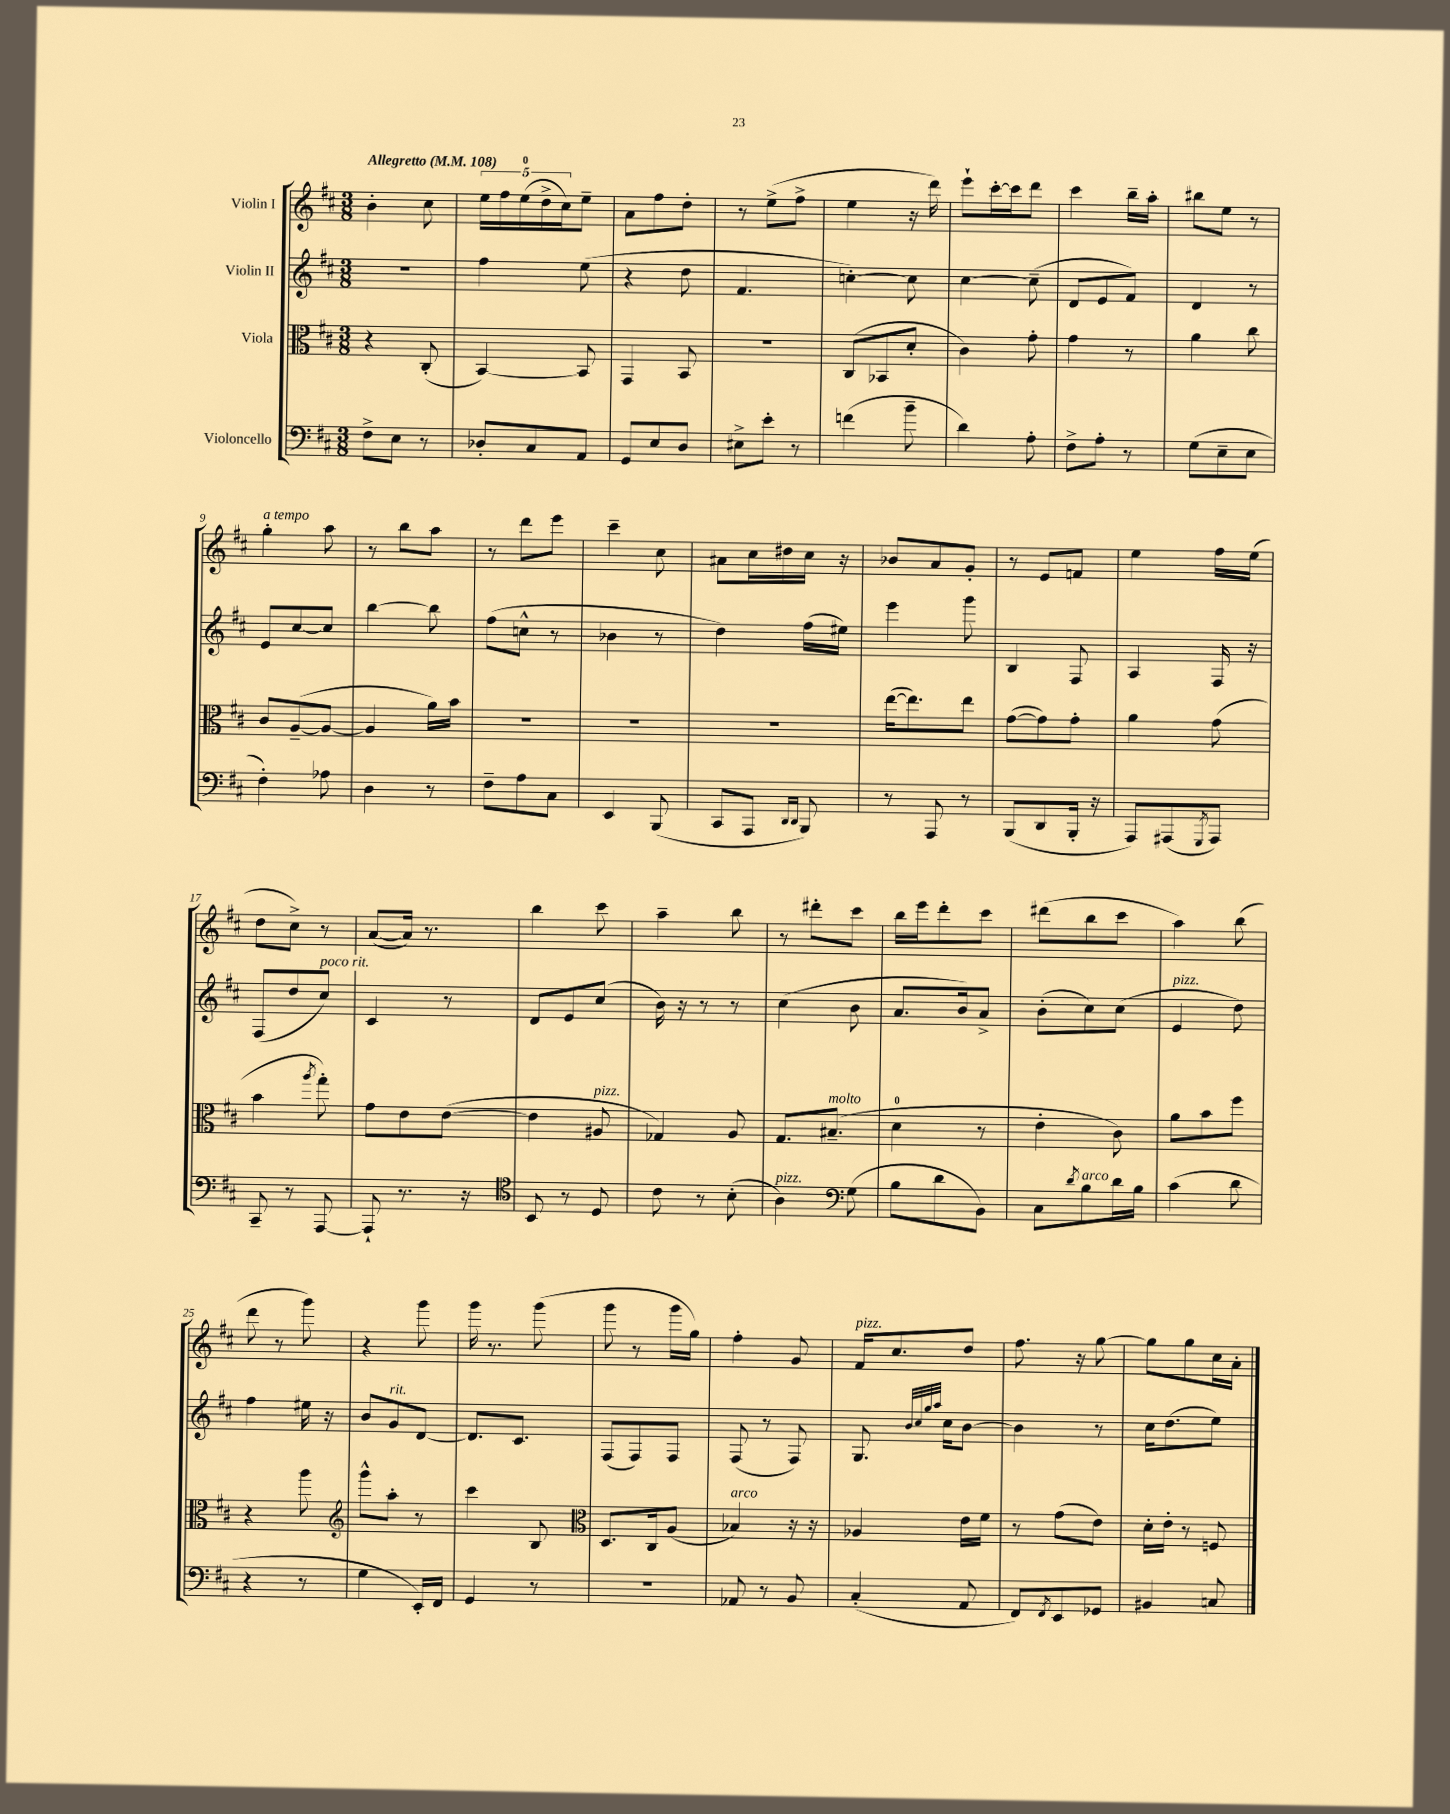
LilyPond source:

<<
\new StaffGroup <<
\new Staff = "s0" \with { instrumentName = "Violin I" } {
    \clef treble \key d \major \numericTimeSignature \time 3/8 \tempo "Allegretto" 4 = 108
    b'4-. cis''8 |
    \tuplet 5/4 { e''16 fis''16 e''16-0( d''16-> cis''16) } e''8-- |
    a'8 fis''8 d''8-. |
    r8 e''8->( fis''8-> |
    e''4 r16 d'''16) |
    e'''8-! cis'''16~-. cis'''16 d'''8 |
    cis'''4 b''16-- a''16-. |
    bis''8 e''8 r8 |
    g''4-.^\markup { \italic "a tempo" } a''8 |
    r8 b''8 a''8 |
    r8 d'''8 e'''8 |
    cis'''4-- cis''8 |
    ais'8 cis''16 dis''16 cis''16 r16 |
    bes'8 a'8 g'8-. |
    r8 e'8 f'8 |
    e''4 fis''16 e''16( |
    d''8 cis''8->) r8 |
    a'8~( a'16) r8. |
    b''4 cis'''8 |
    a''4-- b''8 |
    r8 dis'''8-. cis'''8 |
    b''16 e'''16 d'''8-. cis'''8 |
    dis'''8( b''8 cis'''8 |
    a''4) b''8( |
    d'''8 r8 g'''8) |
    r4 g'''8 |
    g'''16 r8. g'''8( |
    g'''8 r8 g'''16 g''16) |
    fis''4-. g'8 |
    fis'16^\markup { \italic "pizz." } cis''8. d''8 |
    fis''8. r16 g''8~ |
    g''8 g''8 cis''16 a'16-. \bar "|." |
}
\new Staff = "s1" \with { instrumentName = "Violin II" } {
    \clef treble \key d \major \numericTimeSignature \time 3/8
    R4. |
    fis''4 e''8( |
    r4 d''8 |
    fis'4. |
    c''4~-.) c''8 |
    cis''4~ cis''8--( |
    d'8 e'8 fis'8) |
    d'4 r8 |
    e'8 cis''8~ cis''8 |
    b''4~ b''8 |
    fis''8( c''8-^ r8 |
    bes'4 r8 |
    d''4) fis''16( eis''16) |
    e'''4 g'''8 |
    b4 fis8 |
    a4 fis16 r16 |
    fis8( d''8 cis''8^\markup { \italic "poco rit." }) |
    cis'4 r8 |
    d'8 e'8 cis''8( |
    b'16) r16 r8 r8 |
    cis''4( b'8 |
    a'8. b'16) a'8-> |
    b'8-.( cis''8) cis''8( |
    e'4^\markup { \italic "pizz." } d''8) |
    fis''4 eis''16 r16 |
    b'8 g'8^\markup { \italic "rit." } d'8~ |
    d'8. cis'8. |
    fis8( fis8) fis8 |
    fis8( r8 fis8) |
    g8. \grace { b'32 cis''32 g''32 a''32 } cis''16 b'8~ |
    b'4 r8 |
    cis''16 d''8.( e''8) \bar "|." |
}
\new Staff = "s2" \with { instrumentName = "Viola" } {
    \clef alto \key d \major \numericTimeSignature \time 3/8
    r4 cis8-.( |
    b,4~) b,8 |
    g,4 b,8 |
    R4. |
    cis8( bes,8 d'8-. |
    cis'4) g'8-. |
    g'4 r8 |
    a'4 cis''8 |
    cis'8 a8~--( a8~ |
    a4 a'16) b'16 |
    R4. |
    R4. |
    R4. |
    e''16~( e''8.) e''8 |
    g'8~( g'8) g'8-. |
    a'4 g'8( |
    b'4 \acciaccatura { a''8 } g''8-.) |
    g'8 e'8 e'8~( |
    e'4 ais8^\markup { \italic "pizz." } |
    ges4) a8 |
    g8. bis8.--^\markup { \italic "molto" }( |
    d'4-0 r8 |
    e'4-. cis'8) |
    a'8 b'8 fis''8 |
    r4 a''8 |
    \clef treble g'''8-^ a''8-. r8 |
    cis'''4 b8 |
    \clef alto d8. cis16 a8( |
    bes4^\markup { \italic "arco" }) r16 r16 |
    aes4 e'16 fis'16 |
    r8 g'8( e'8) |
    d'16-. e'16-. r8 f8 \bar "|." |
}
\new Staff = "s3" \with { instrumentName = "Violoncello" } {
    \clef bass \key d \major \numericTimeSignature \time 3/8
    fis8-> e8 r8 |
    des8-. cis8 a,8 |
    g,8 e8 d8 |
    eis8-> e'8-. r8 |
    f'4( b'8-- |
    d'4) a8-. |
    fis8-> a8-. r8 |
    g8( e8-- e8 |
    fis4-.) aes8 |
    d4 r8 |
    fis8-- a8 cis8 |
    e,4 b,,8( |
    cis,8 a,,8 \grace { d,16 d,16 } b,,8) |
    r8 a,,8 r8 |
    b,,8( d,8 b,,16-. r16 |
    a,,8) ais,,8( \acciaccatura { g,,8 } ais,,8) |
    cis,8-- r8 a,,8~ |
    a,,8-! r8. r16 |
    \clef tenor b,8 r8 d8 |
    cis'8 r8 b8-.( |
    a4^\markup { \italic "pizz." }) \clef bass g8( |
    b8 d'8 b,8) |
    cis8 \acciaccatura { d'8 } b8^\markup { \italic "arco" } d'16 b16 |
    cis'4( d'8 |
    r4 r8 |
    g4 e,16-.) fis,16 |
    g,4 r8 |
    R4. |
    aes,8 r8 b,8 |
    cis4-.( a,8 |
    fis,8) \acciaccatura { fis,8 } e,8 ges,8 |
    bis,4 c8 \bar "|." |
}
>>
>>
